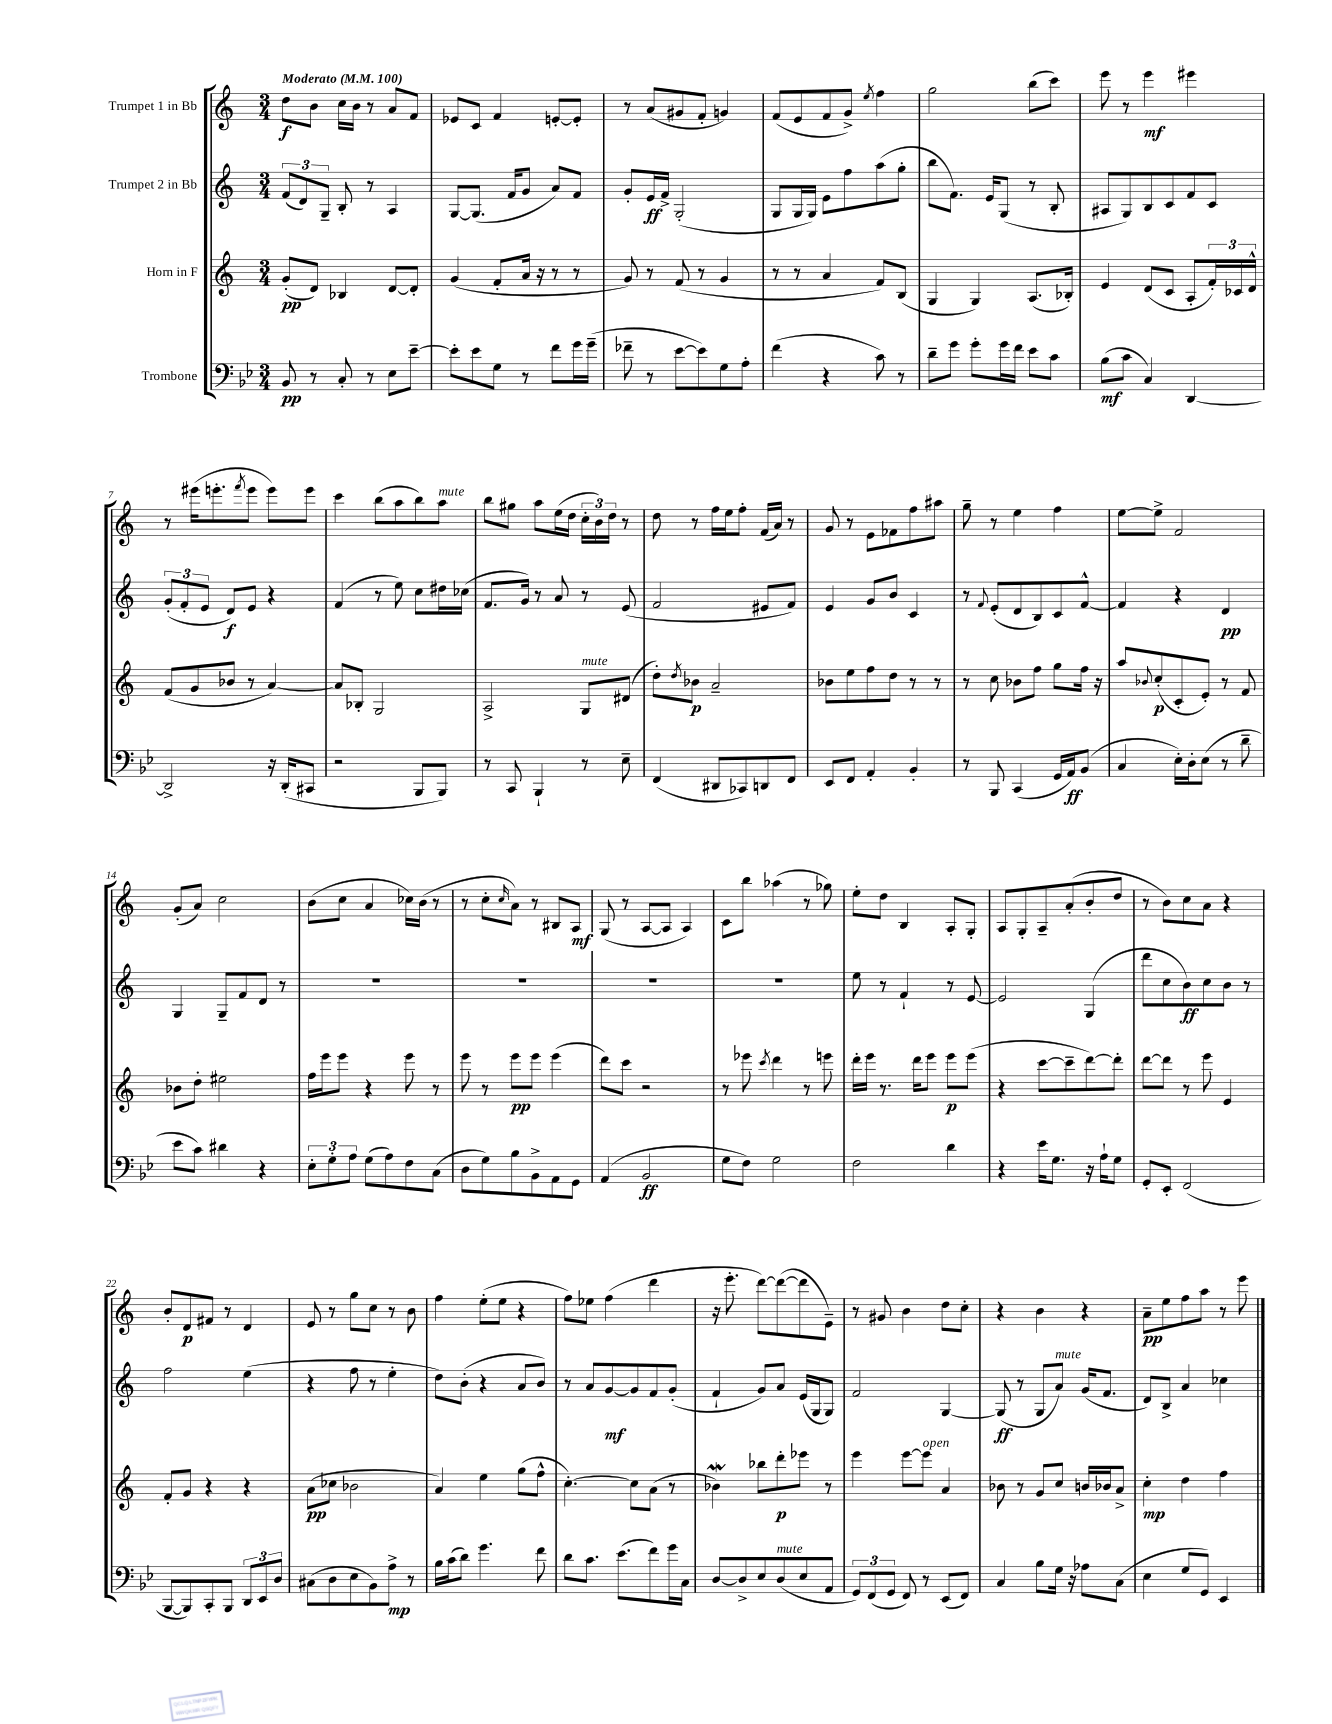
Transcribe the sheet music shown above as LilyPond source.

<<
\new StaffGroup <<
\new Staff = "s0" \with { instrumentName = "Trumpet 1 in Bb" } {
    \clef treble \key c \major \numericTimeSignature \time 3/4 \tempo "Moderato" 4 = 100
    d''8\f b'8 c''16 b'16 r8 a'8 f'8 |
    ees'8 c'8 f'4 e'8~-. e'8-. |
    r8 a'8( gis'8 f'8-. g'4) |
    f'8( e'8 f'8 g'8->) \acciaccatura { e''8 } f''4 |
    g''2 b''8( c'''8) |
    e'''8 r8 e'''4\mf eis'''4 |
    r8 eis'''16( e'''8.-. \acciaccatura { f'''8 } e'''8 e'''8) e'''8 |
    c'''4 b''8( a''8 b''8) a''8^\markup { \italic "mute" } |
    b''8 gis''8 a''8 e''16( d''16 \tuplet 3/2 { c''16-. b'16) d''16 } r8 |
    d''8 r8 f''16 e''16 f''8-. f'16( a'16) r8 |
    g'8 r8 e'8 fes'8 f''8 ais''8 |
    g''8-- r8 e''4 f''4 |
    e''8~ e''8-> f'2 |
    g'8-.( a'8) c''2 |
    b'8( c''8 a'4 ces''16) b'16( r8 |
    r8 c''8-. \grace { c''16 } a'8) r8 bis8 a8\mf |
    g8( r8 a8~ a8 a4) |
    c'8 b''8 aes''4( r8 ges''8) |
    e''8-. d''8 b4 a8-. g8-. |
    a8 g8-. a8-- a'8-.( b'8-. d''8 |
    r8 b'8) c''8 a'8 r4 |
    b'8-. d'8\p fis'8 r8 d'4 |
    e'8 r8 g''8 c''8 r8 b'8 |
    f''4 e''8-.( e''8 r4 |
    f''8) ees''8 f''4( d'''4 |
    r16 e'''8.-. d'''8~) d'''8~( d'''8 e'8--) |
    r8 gis'8 b'4 d''8 c''8-. |
    r4 b'4 r4 |
    a'8--\pp e''8 f''8 a''8 r8 e'''8 \bar "|." |
}
\new Staff = "s1" \with { instrumentName = "Trumpet 2 in Bb" } {
    \clef treble \key c \major \numericTimeSignature \time 3/4
    \tuplet 3/2 { f'8( d'8) g8-- } b8-. r8 a4 |
    g8~ g8.( f'16 g'8 a'8) f'8 |
    g'8-. e'16\ff f'16-> g2-.( |
    g8 g16 g16) e'8 f''8 a''8( g''8-. |
    b''8 f'8.) e'16 g8( r8 b8-. |
    ais8 g8) b8 c'8 f'8 c'8 |
    \tuplet 3/2 { g'8-.( f'8-. e'8 } d'8\f) e'8 r4 |
    f'4( r8 e''8) c''8 dis''16 ces''16( |
    f'8. g'16) r8 a'8 r8 e'8( |
    f'2 eis'8 f'8) |
    e'4 g'8 b'8 c'4 |
    r8 \appoggiatura { f'8 } e'8-.( d'8 b8) c'8 f'8~-^ |
    f'4 r4 d'4\pp |
    g4 g8-- f'8 d'8 r8 |
    R2. |
    R2. |
    R2. |
    R2. |
    e''8 r8 f'4-! r8 e'8~ |
    e'2 g4( |
    d'''8 c''8 b'8\ff) c''8 b'8 r8 |
    f''2 e''4( |
    r4 f''8 r8 e''4-. |
    d''8) b'8-.( r4 a'8 b'8) |
    r8 a'8 g'8~\mf g'8 f'8 g'8-.( |
    f'4-! g'8) a'8 e'16( g16 g8) |
    f'2 g4~ |
    g8\ff( r8 g8 a'8^\markup { \italic "mute" }) g'16( f'8. |
    d'8) b8-> a'4 ces''4 \bar "|." |
}
\new Staff = "s2" \with { instrumentName = "Horn in F" } {
    \clef treble \key c \major \numericTimeSignature \time 3/4
    g'8-.\pp( d'8) bes4 d'8~ d'8-. |
    g'4( f'8-. a'16 r16 r8 r8 |
    g'8) r8 f'8( r8 g'4 |
    r8 r8 a'4 f'8) b8( |
    g4 g4) a8.( bes16-.) |
    e'4 d'8( c'8 a8-. \tuplet 3/2 { f'16-.) ces'16 d'16-^ } |
    f'8( g'8 bes'8 r8 a'4~) |
    a'8 bes8-. g2 |
    a2-> g8^\markup { \italic "mute" } dis'8( |
    d''8-.) \acciaccatura { d''8 } bes'8\p a'2-- |
    bes'8 e''8 f''8 d''8 r8 r8 |
    r8 c''8 bes'8 f''8 g''8 f''16 r16 |
    a''8 \appoggiatura { bes'8 } c''8-.\p( c'8-. e'8-.) r8 f'8 |
    bes'8 d''8-. eis''2 |
    f''16 e'''16 e'''8 r4 e'''8 r8 |
    e'''8 r8 e'''8\pp e'''8 e'''4( |
    d'''8) c'''8 r2 |
    r8 ees'''8 \acciaccatura { c'''8 } d'''4 r8 e'''8 |
    d'''16-. e'''16 r8. d'''16 e'''8 e'''8\p e'''8( |
    r4 c'''8~ c'''8-- d'''8~) d'''8-. |
    d'''8~ d'''8 r8 e'''8 e'4 |
    f'8-. g'8 r4 r4 |
    a'8\pp( ces''8 bes'2 |
    a'4) e''4 g''8( f''8-^ |
    c''4.~-.) c''8 a'8( r8 |
    bes'4\mordent) bes''8 d'''8-.\p ees'''8 r8 |
    e'''4 e'''8~ e'''8^\markup { \italic "open" } a'4 |
    bes'8 r8 g'8 c''8 b'16 bes'16 a'8-> |
    c''4-.\mp d''4 f''4 \bar "|." |
}
\new Staff = "s3" \with { instrumentName = "Trombone" } {
    \clef bass \key bes \major \numericTimeSignature \time 3/4
    bes,8\pp r8 c8-. r8 ees8 ees'8~-- |
    ees'8-. ees'8 g8 r8 f'8 g'16 g'16--( |
    fes'8-- r8 ees'8~ ees'8) g8 a8-. |
    f'4( r4 c'8) r8 |
    d'8-- g'8 g'8-. g'16 f'16 ees'8 c'8 |
    bes8\mf( c'8 c4) d,4~ |
    d,2-> r16 d,16-.( cis,8 |
    r2 bes,,8 bes,,8) |
    r8 c,8 bes,,4-! r8 ees8-- |
    f,4( dis,8 ces,8) d,8 f,8 |
    ees,8 f,8 a,4-. bes,4-. |
    r8 bes,,8 c,4( g,16 a,16\ff) bes,8( |
    c4 ees16-.) d16-. ees8( r8 d'8-- |
    ees'8 c'8) dis'4 r4 |
    \tuplet 3/2 { ees8-. g8-. a8 } g8( a8) f8 c8( |
    d8 g8) bes8 bes,8-> a,8 g,8 |
    a,4( bes,2\ff |
    g8 f8) g2 |
    f2 d'4 |
    r4 ees'16 g8. r16 a16-! g8 |
    g,8-. ees,8-. f,2( |
    bes,,8~ bes,,8) c,8-. bes,,8 \tuplet 3/2 { d,8 ees,8 d8 } |
    cis8( d8 ees8 bes,8) a8->\mp r8 |
    bes16 c'16( d'8) g'4. f'8 |
    d'8 c'8. ees'8.( f'8) g'16 c16 |
    d8~ d8-> ees8 d8^\markup { \italic "mute" }( ees8 a,8 |
    \tuplet 3/2 { g,8) f,8( g,8 } f,8) r8 ees,8( f,8) |
    c4 bes8 g16 r16 aes8 c8( |
    ees4 g8 g,8) ees,4 \bar "|." |
}
>>
>>
